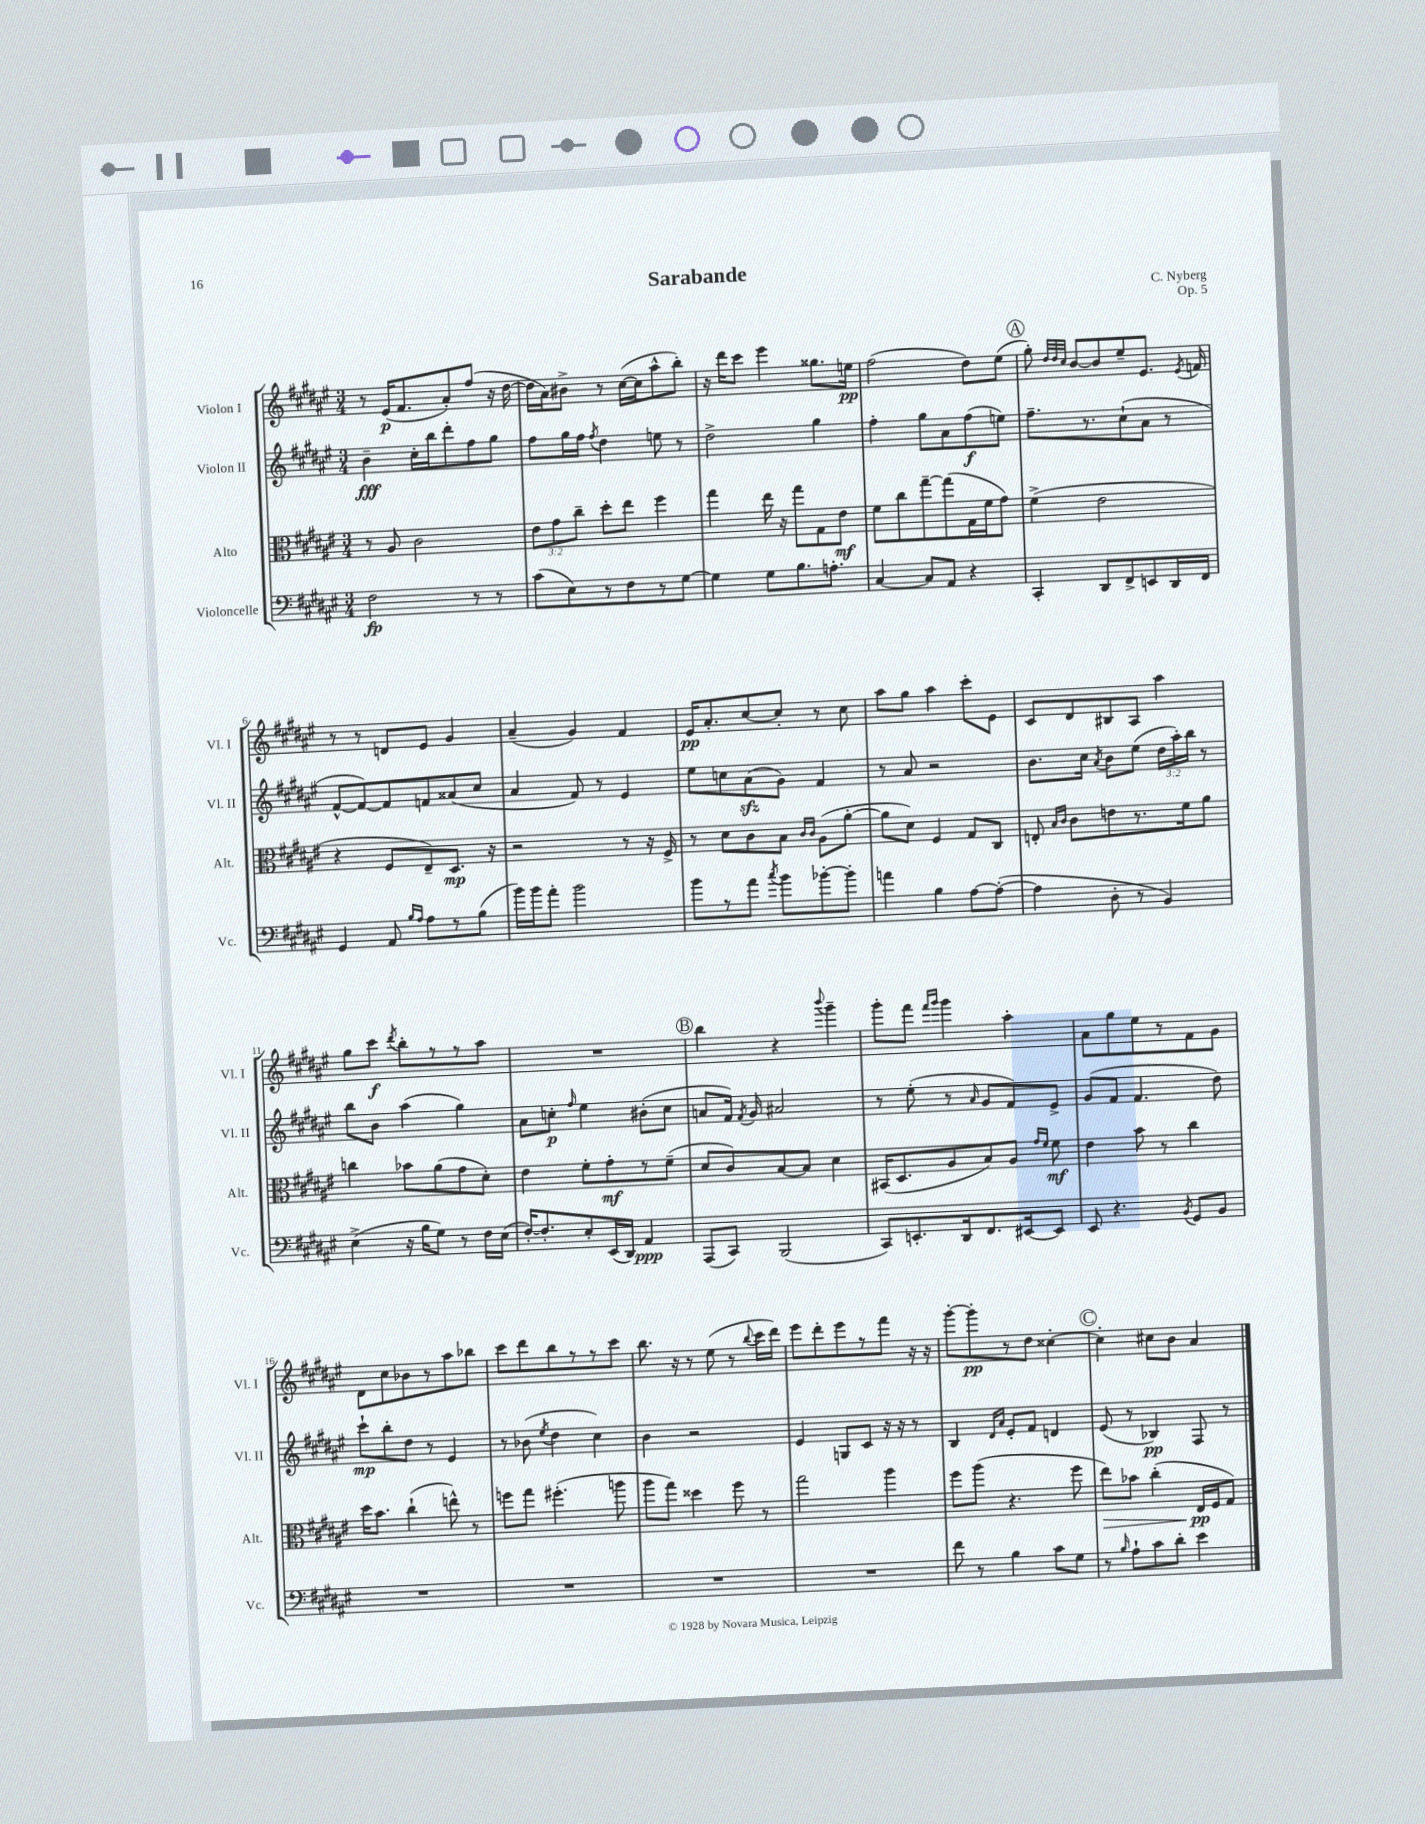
\header { title = "Sarabande" composer = "C. Nyberg" opus = "Op. 5" }
<<
\new StaffGroup <<
\new Staff = "s0" \with { instrumentName = "Violon I" shortInstrumentName = "Vl. I" } {
    \clef treble \key fis \major \numericTimeSignature \time 3/4
    \autoBeamOff r8 eis'16[\p( fis'8. ais'8-.) fis''8]( r16 dis''16~ |
    dis''16[ ais'16) bis'8]-> r8 cis''16[~( cis''16 ais''8-^ b''8]-.) |
    r16 dis'''16[ cis'''8] eis'''4 gisis''8.[ e''16]\pp |
    fis''2( dis''8[) eis''8]( |
    \mark \markup { \circle "A" } gis''8-.) \grace { dis''32[ dis''32 cis''32] } b'8[~ b'8 eis''8-- eis'8.] \acciaccatura { eis'8 } f'16 |
    r8 r8 d'8[ eis'8] gis'4 |
    ais'4--( gis'4) fis'4 |
    eis'16[\pp ais'8.-. cis''8~ cis''8]-. r8 cis''8 |
    ais''8[ gis''8] ais''4 cis'''8[-. eis'8] |
    cis'8[ dis'8 bis8 ais8] ais''4 |
    gis''8[ cis'''8]\f \acciaccatura { dis'''8 } b''8[-. r8 r8 ais''8] |
    R2. |
    \mark \markup { \circle "B" } b''4 r4 \appoggiatura { b'''8 } gis'''4-- |
    gis'''8[-. fis'''8] \grace { fis'''16[ gis'''16] } gis'''4 ais''4-. |
    ais'8[ gis''8 eis''8 r8 fis'8 gis'8] |
    dis'8[ cis''8 bes'8 r8 ais''8 bes''8] |
    cis'''8[ dis'''8 b''8 r8 r8 cis'''8] |
    b''8. r16 r8 eis''8( r8 \appoggiatura { b''8 } cis'''16[ dis'''16]) |
    eis'''8[ dis'''8-. eis'''8 r8 fis'''8] r16 r16 |
    gis'''8[~-. gis'''8-.\pp r8 dis''8] cisis''4~-. |
    \mark \markup { \circle "C" } cisis''4-. cis''8[ b'8] ais'4 \bar "|." |
}
\new Staff = "s1" \with { instrumentName = "Violon II" shortInstrumentName = "Vl. II" } {
    \clef treble \key fis \major \numericTimeSignature \time 3/4 \override Staff.TupletNumber.text = #tuplet-number::calc-fraction-text
    \autoBeamOff b'4--\fff cis''16[-. b''16 dis'''8-. fis''8 gis''8] |
    fis''8[ gis''16 fis''16] \acciaccatura { fis''8 } dis''4 e''8 r8 |
    dis''2-> gis''4 |
    fis''4-. gis''8[ ais'8 fis''8\f( e''8]) |
    \mark \markup { \circle "A" } fis''8.[-- r8. cis''8-!( ais'8] r8 |
    fis'8[~-^ fis'8~) fis'8 f'8 aisis'8( cis''8] |
    ais'4 fis'8) r8 eis'4 |
    eis''8[ c''8 ais'8\sfz( gis'8]) fis'4 |
    r8 ais'8 r2 |
    b'8.[ cis''16] \acciaccatura { ais'8 } b'8[ eis''8]( \tuplet 3/2 { dis''16[ ais''16-.) b''16] } r8 |
    b''8[ b'8] ais''4( gis''4) |
    ais'8[ c''8]-.\p \grace { fis''16 } eis''4 bis'8[-.( c''8] |
    \mark \markup { \circle "B" } a'8[ fis'16]) \acciaccatura { fis'8 } gis'16 ais'2 |
    r8 eis''8-.( r8 \grace { ais'16 } gis'8[ fis'8) eis'8]-> |
    gis'8[( fis'8] fis'4. dis''8) |
    cis'''8[-!\mp b''8-. dis''8] r8 eis'4 |
    r8 bes'8( \acciaccatura { eis''8 } dis''4 cis''4) |
    b'4 r2 |
    eis'4 g8[ cis'8] r16 r16 r8 |
    b4 \grace { dis'16[ ais'16] } eis'8[-. fis'8] d'4 |
    \mark \markup { \circle "C" } eis'8( r8 bes4\pp) fis8 r8 \bar "|." |
}
\new Staff = "s2" \with { instrumentName = "Alto" shortInstrumentName = "Alt." } {
    \clef alto \key fis \major \numericTimeSignature \time 3/4 \override Staff.TupletNumber.text = #tuplet-number::calc-fraction-text
    \autoBeamOff r8 ais8 cis'2 |
    \tuplet 3/2 { eis'8[ gis'8 cis''8]-- } dis''8[-. eis''8] fis''4 |
    gis''4 eis''16 r16 gis''8[ gis8 eis'8]\mf |
    fis'8[ cis''8 gis''8~-- gis''8( gis16 fis'16 gis'8]) |
    \mark \markup { \circle "A" } fis'4->( eis'2 |
    r4 fis8[ eis8--) dis8.]\mp r16 |
    r2 r8 r16 fis16-> |
    r8 dis'8[ cis'8 b8] \grace { cis'16[ cis'16] } ais8[( ais'8]~-. |
    ais'8[ dis'8]) fis4 gis8[ cis8] |
    e8-. \grace { b16[ cis'16] } cis'8[ e'8 r8. fis'16 ais'8] |
    c''4 bes'8[ ais'8( gis'8 dis'8]-.) |
    eis'4 fis'8[-. gis'8-.\mf r8 fis'8]--( |
    \mark \markup { \circle "B" } dis'8[ cis'8) b8~ b8] dis'4 |
    bis,16[( dis8. ais8 b8) ais8] \grace { gis'16[ fis'16] } fis'8\mf |
    eis'4 b'8 r8 cis''4 |
    dis''16[ b'8.] cis''4-!( e''8-^) r8 |
    f''8[ gis''8] fis''4.-.( a''8 |
    ais''8[ gis''8]) disis''4 fis''8 r8 |
    gis''2 ais''4 |
    fis''8[ ais''8]( r4. fis''8 |
    \mark \markup { \circle "C" } eis''8[\>) bes'8] cis''4-.( eis16[\pp\! fis16 gis8]) \bar "|." |
}
\new Staff = "s3" \with { instrumentName = "Violoncelle" shortInstrumentName = "Vc." } {
    \clef bass \key fis \major \numericTimeSignature \time 3/4
    \autoBeamOff fis2\fp r8 r8 |
    cis'8[( eis8) r8 fis8 r8 gis8]~ |
    gis4 gis8[ b8. a8.]-. |
    cis4~ cis8[ ais,8] r4 |
    \mark \markup { \circle "A" } cis,4-. dis,8[ fis,8-> e,8 dis,16 fis,16] |
    gis,4 ais,8 \grace { b16[ ais16] } ais8[ r8 b8]( |
    b'16[) b'16 ais'8]-. b'2 |
    b'8[ r8 ais'8] \acciaccatura { cis''8 } b'8[ bes'8~-. bes'8]-. |
    a'4 b4 ais8[~ ais8]~-.( |
    ais4 dis8-. r8 b,4) |
    eis4->( r16 b16[ gis8]) r8 fis16[ eis16]( |
    fis16[~-.) fis8.-. eis8-. eis,16( dis,16]) ais,4\ppp |
    \mark \markup { \circle "B" } ais,,8[( cis,8]) b,,2( |
    cis,8[) e,8.-. dis,16 fis,8. eis,16~ eis,8] |
    eis,8 r4. \acciaccatura { b,8 } gis,8[ b,8] |
    R2. |
    R2. |
    R2. |
    R2. |
    fis'8 r8 b4 cis'8[ gis8] |
    \mark \markup { \circle "C" } r8 \grace { b16 } ais8[-! cis'8 dis'8]-. eis'4 \bar "|." |
}
>>
>>
